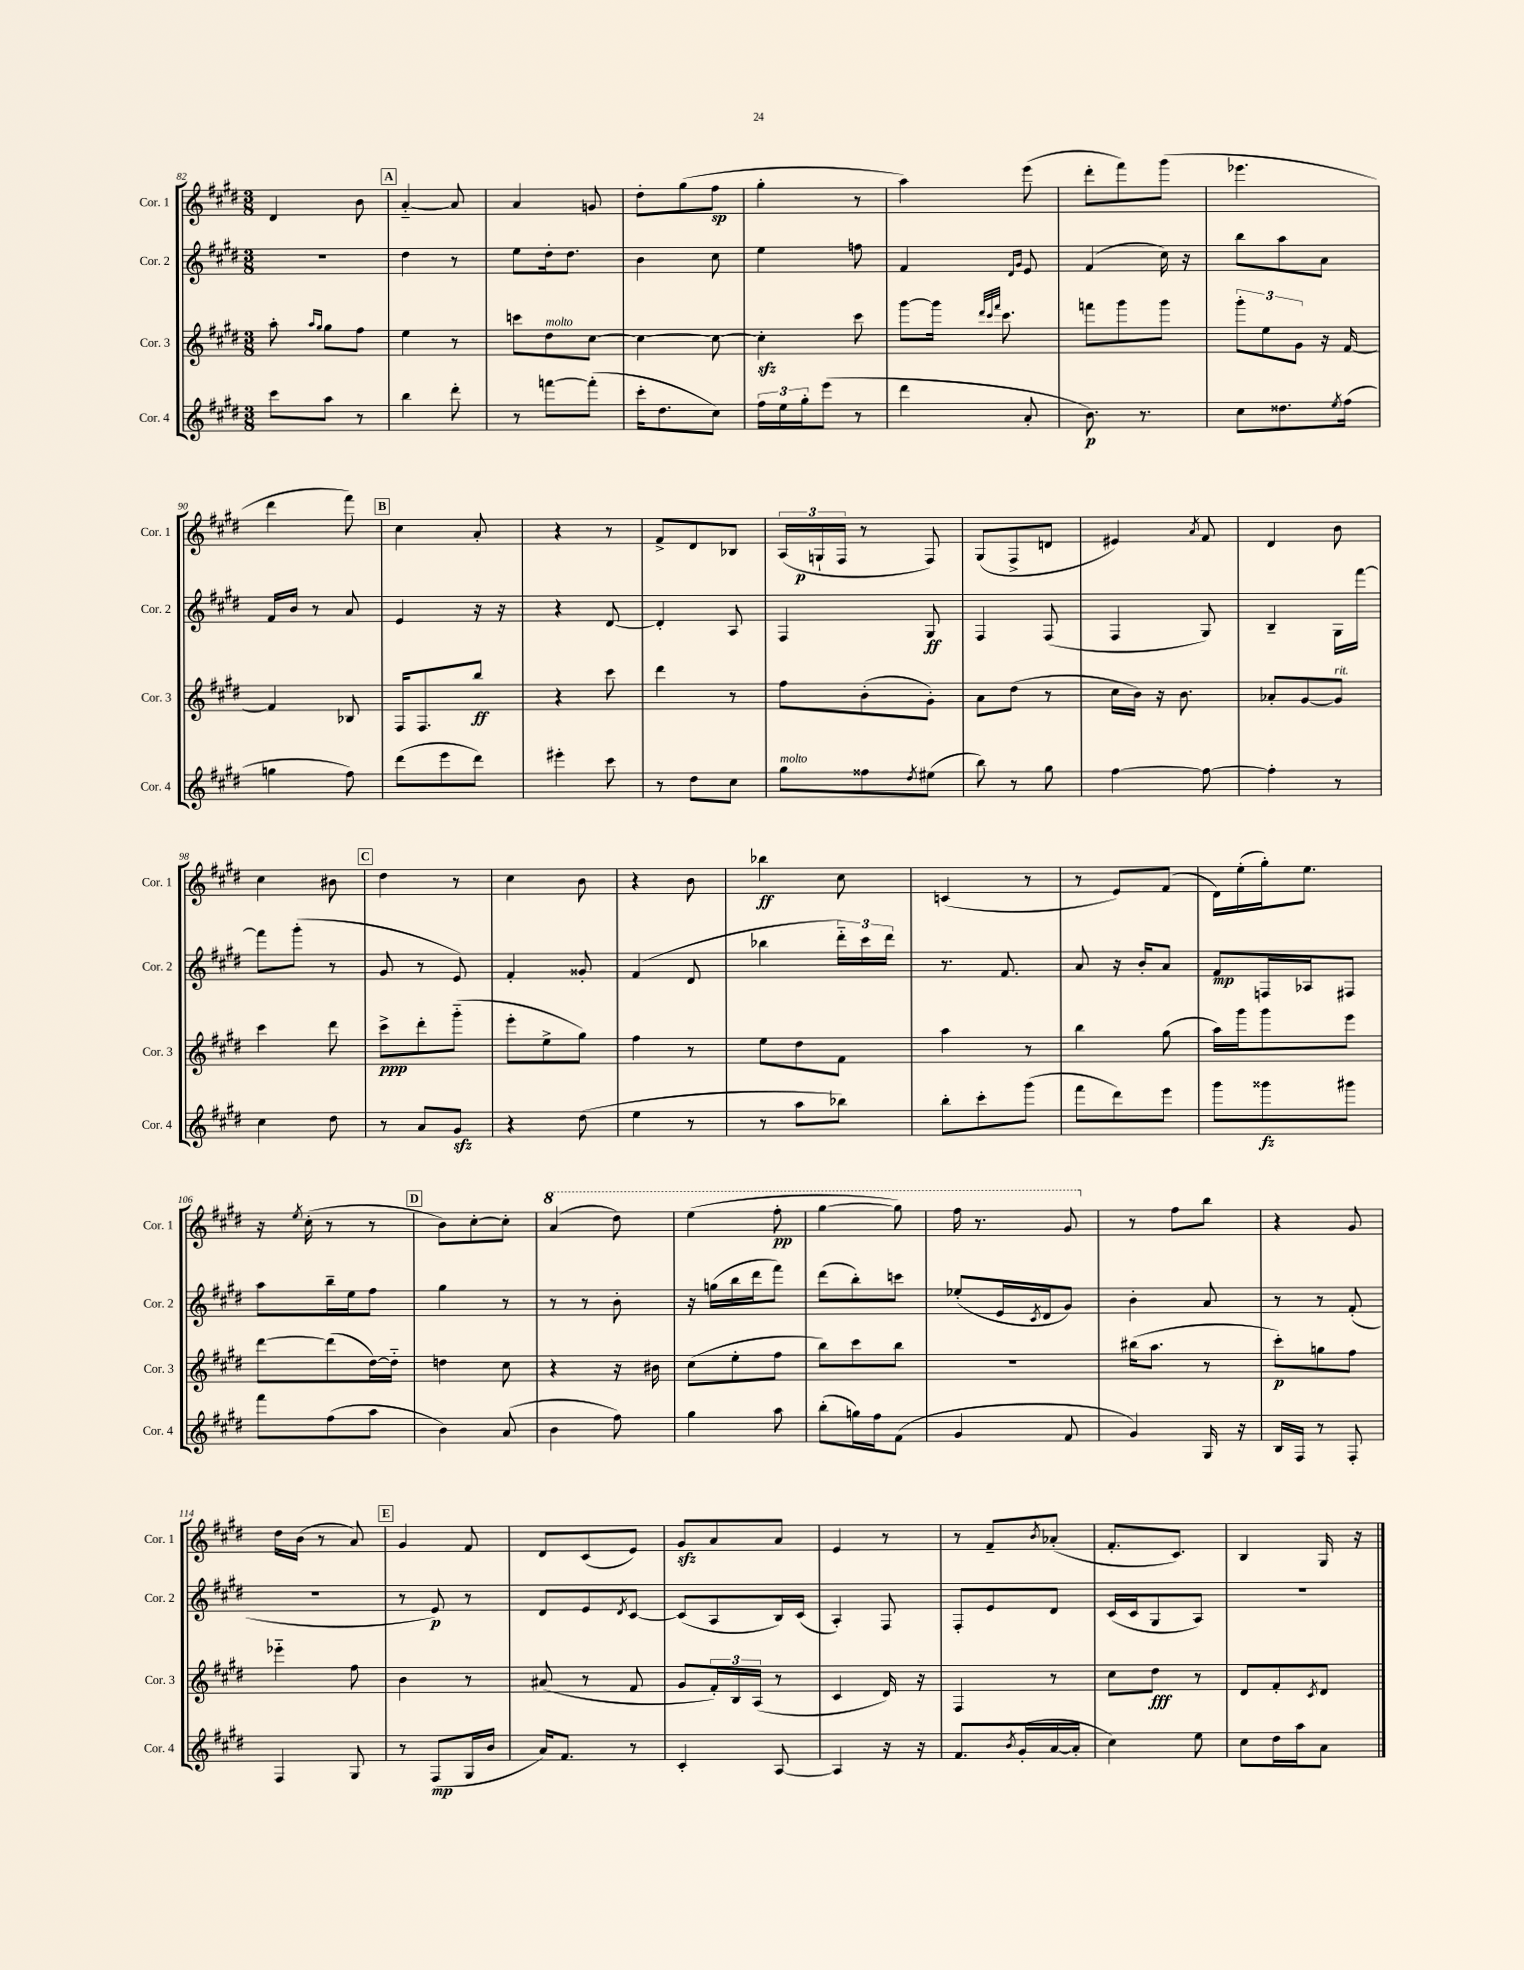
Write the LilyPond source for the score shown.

<<
\new StaffGroup <<
\new Staff = "s0" \with { instrumentName = "Cor. 1" shortInstrumentName = "Cor. 1" } {
    \clef treble \key e \major \numericTimeSignature \time 3/8
    dis'4 b'8 |
    \mark \markup { \box "A" } a'4~-_ a'8 |
    a'4 g'8 |
    dis''8-. gis''8( fis''8\sp |
    gis''4-. r8 |
    a''4) e'''8( |
    dis'''8-. fis'''8) gis'''8( |
    ees'''4. |
    dis'''4 fis'''8) |
    \mark \markup { \box "B" } cis''4 a'8-. |
    r4 r8 |
    fis'8-> dis'8 bes8 |
    \tuplet 3/2 { a16( g16-!\p fis16 } r8 fis8) |
    gis8( fis8-> d'8 |
    eis'4) \acciaccatura { a'8 } fis'8 |
    dis'4 b'8 |
    cis''4 bis'8 |
    \mark \markup { \box "C" } dis''4 r8 |
    cis''4 b'8 |
    r4 b'8 |
    bes''4\ff cis''8 |
    c'4( r8 |
    r8 e'8) fis'8( |
    dis'16) e''16-.( gis''16-.) e''8. |
    r16 \acciaccatura { e''8 } cis''16-.( r8 r8 |
    \mark \markup { \box "D" } b'8) cis''8~-. cis''8-. |
    \ottava #1 a''4( dis'''8) |
    e'''4( fis'''8-.\pp |
    gis'''4~ gis'''8) |
    fis'''16 r8. gis''8 \ottava #0 |
    r8 fis''8 b''8 |
    r4 gis'8 |
    dis''16 b'16( r8 a'8) |
    \mark \markup { \box "E" } gis'4 fis'8 |
    dis'8 cis'8( e'8) |
    gis'8\sfz a'8 a'8 |
    e'4 r8 |
    r8 fis'8-- \acciaccatura { b'8 } aes'8-.( |
    fis'8.-. cis'8.) |
    b4 gis16 r16 \bar "|." |
}
\new Staff = "s1" \with { instrumentName = "Cor. 2" shortInstrumentName = "Cor. 2" } {
    \clef treble \key e \major \numericTimeSignature \time 3/8
    R4. |
    \mark \markup { \box "A" } dis''4 r8 |
    e''8 dis''16-. dis''8. |
    b'4 cis''8 |
    e''4 f''8 |
    fis'4 \grace { dis'16 gis'16 } e'8 |
    fis'4( cis''16) r16 |
    b''8 a''8 a'8 |
    fis'16 b'16 r8 a'8 |
    \mark \markup { \box "B" } e'4 r16 r16 |
    r4 dis'8~ |
    dis'4-. a8 |
    fis4 gis8\ff |
    fis4 fis8( |
    fis4 gis8) |
    b4-- gis16 fis'''16~ |
    fis'''8 gis'''8-.( r8 |
    \mark \markup { \box "C" } gis'8 r8 e'8) |
    fis'4-. gisis'8-. |
    fis'4( dis'8 |
    bes''4 \tuplet 3/2 { dis'''16-_) cis'''16 dis'''16 } |
    r8. fis'8. |
    a'8 r16 b'16-. a'8 |
    fis'8\mp f16 aes16 fis8 |
    a''8 b''16-- e''16 fis''8 |
    \mark \markup { \box "D" } gis''4 r8 |
    r8 r8 b'8-. |
    r16 g''16( b''16 dis'''16 fis'''8) |
    dis'''8( b''8-.) c'''8 |
    ees''8-.( e'16 \acciaccatura { cis'8 } dis'16 gis'8) |
    b'4-. a'8 |
    r8 r8 fis'8-.( |
    R4. |
    \mark \markup { \box "E" } r8 e'8\p) r8 |
    dis'8 e'8 \acciaccatura { dis'8 } cis'8~ |
    cis'8( a8 b16) cis'16( |
    a4-.) fis8 |
    fis8-. e'8 dis'8 |
    cis'16( cis'16 gis8 a8) |
    R4. \bar "|." |
}
\new Staff = "s2" \with { instrumentName = "Cor. 3" shortInstrumentName = "Cor. 3" } {
    \clef treble \key e \major \numericTimeSignature \time 3/8
    a''8-. \grace { a''16 gis''16 } gis''8 fis''8 |
    \mark \markup { \box "A" } e''4 r8 |
    c'''8 dis''8^\markup { \italic "molto" } cis''8~ |
    cis''4~ cis''8~ |
    cis''4-.\sfz cis'''8 |
    gis'''8~ gis'''16 \grace { dis'''32 cis'''32 fis'''32 } cis'''8. |
    f'''8 gis'''8 gis'''8 |
    \tuplet 3/2 { gis'''8-. e''8 gis'8 } r16 fis'16~ |
    fis'4 bes8 |
    \mark \markup { \box "B" } fis16 fis8. b''8\ff |
    r4 cis'''8 |
    dis'''4 r8 |
    fis''8 b'8-.( gis'8-.) |
    a'8 dis''8( r8 |
    cis''16 b'16) r16 b'8. |
    aes'8-. gis'8~ gis'8^\markup { \italic "rit." } |
    cis'''4 dis'''8 |
    \mark \markup { \box "C" } cis'''8->\ppp dis'''8-. gis'''8-_( |
    e'''8-. e''8-> gis''8) |
    fis''4 r8 |
    e''8 dis''8 fis'8 |
    a''4 r8 |
    b''4 gis''8( |
    a''16) gis'''16 gis'''8 e'''8 |
    dis'''8~ dis'''8( dis''16~) dis''16-_ |
    \mark \markup { \box "D" } d''4 cis''8 |
    r4 r16 bis'16 |
    cis''8( e''8-. fis''8 |
    b''8) cis'''8 b''8 |
    R4. |
    bis''16( a''8. r8 |
    cis'''8-.\p) g''8 fis''8 |
    ees'''4-_ fis''8 |
    \mark \markup { \box "E" } b'4 r8 |
    ais'8( r8 fis'8 |
    gis'8 \tuplet 3/2 { fis'16-.) b16 a16( } r8 |
    cis'4 dis'16) r16 |
    fis4 r8 |
    cis''8 dis''8\fff r8 |
    dis'8 fis'8-. \acciaccatura { cis'8 } dis'8 \bar "|." |
}
\new Staff = "s3" \with { instrumentName = "Cor. 4" shortInstrumentName = "Cor. 4" } {
    \clef treble \key e \major \numericTimeSignature \time 3/8
    cis'''8 a''8 r8 |
    \mark \markup { \box "A" } b''4 dis'''8-. |
    r8 f'''8~ f'''8-.( |
    cis'''16-. dis''8. cis''8) |
    \tuplet 3/2 { fis''16 e''16 gis''16-. } e'''8( r8 |
    dis'''4 a'8-. |
    b'8.\p) r8. |
    cis''8 disis''8. \acciaccatura { e''8 } fis''16( |
    g''4 fis''8) |
    \mark \markup { \box "B" } dis'''8( e'''8 dis'''8) |
    eis'''4-. cis'''8 |
    r8 dis''8 cis''8 |
    gis''8^\markup { \italic "molto" } fisis''8 \acciaccatura { dis''8 } eis''8( |
    b''8) r8 gis''8 |
    fis''4~ fis''8~ |
    fis''4-. r8 |
    cis''4 dis''8 |
    \mark \markup { \box "C" } r8 a'8 gis'8\sfz |
    r4 dis''8( |
    e''4 r8 |
    r8 a''8 bes''8) |
    b''8-. cis'''8-. gis'''8( |
    fis'''8 dis'''8) e'''8 |
    gis'''8 gisis'''8\fz gis'''8 |
    fis'''8 fis''8( a''8 |
    \mark \markup { \box "D" } b'4) a'8( |
    b'4 fis''8) |
    gis''4 a''8 |
    b''8-.( g''16) fis''16 fis'8( |
    gis'4 fis'8 |
    gis'4) gis16 r16 |
    b16 fis16 r8 fis8-. |
    fis4 gis8 |
    \mark \markup { \box "E" } r8 fis8\mp( gis16 b'16 |
    a'16) fis'8. r8 |
    cis'4-. a8~ |
    a4 r16 r16 |
    fis'8. \acciaccatura { b'8 } gis'16-.( a'16~ a'16-. |
    cis''4) e''8 |
    cis''8 dis''16 a''16 a'8 \bar "|." |
}
>>
>>
\layout { \context { \Score currentBarNumber = #82 } }
